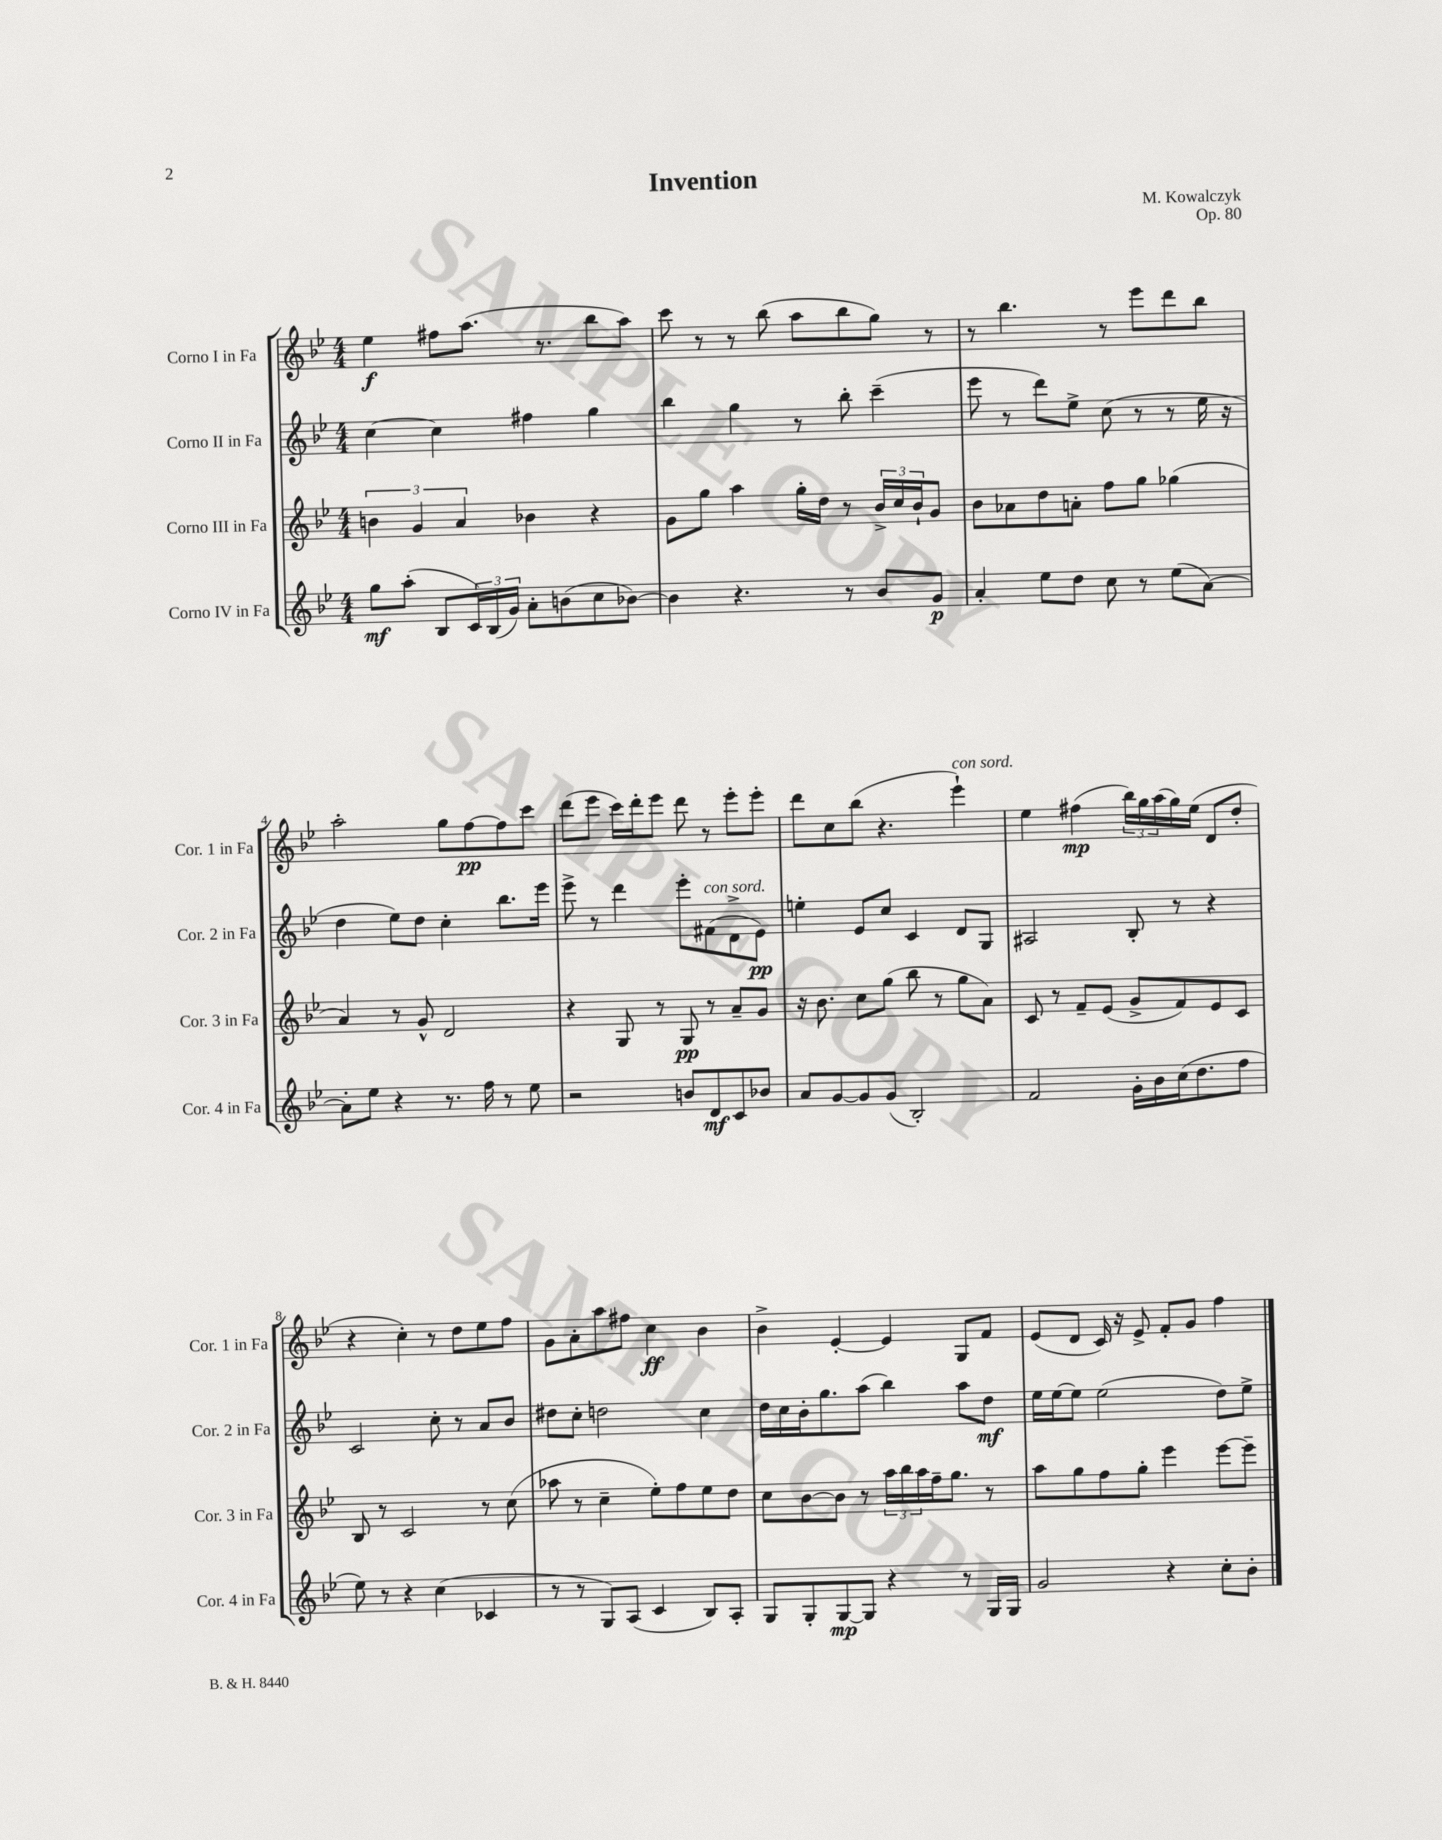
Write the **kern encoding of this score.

**kern	**kern	**kern	**kern
*staff4	*staff3	*staff2	*staff1
*clefG2	*clefG2	*clefG2	*clefG2
*k[b-e-]	*k[b-e-]	*k[b-e-]	*k[b-e-]
*M4/4	*M4/4	*M4/4	*M4/4
8gg	6b	[4cc	4ee-
(8aa'	.	.	.
.	6g	.	.
8B-	.	4cc]	8ff#
.	6a	.	.
24c)	.	.	(8.aa
(24B-	.	.	.
24g)	.	.	.
8a'	4b-	4ff#	.
.	.	.	8.r
(8b	.	.	.
8cc	4r	4gg	8bb-
[8b-)	.	.	8aa)
=	=	=	=
4b-]	8g	4bb-	8ccc
.	8gg	.	8r
4.r	4aa	4gg	8r
.	.	.	(8bb-
.	16gg'	8r	8aa
.	16dd	.	.
8r	8r	8bb-'	8bb-
8b-	24b-^	(4ccc~	8gg)
.	24cc	.	.
.	24b-`	.	.
8g	8g	.	8r
=	=	=	=
4a'	8b-	8eee-	8r
.	8a-	8r	4.bb-
8ee-	8dd	8ddd)	.
8dd	8a'	8ee-^	.
8cc	8ff	(8cc	8r
8r	8gg	8r	8eee-
(8ee-	(4gg-	8r	8ddd
[8a)	.	16ee-	8bb-
.	.	16r	.
=	=	=	=
8a']	4a)	4dd	2aa'
8ee-	.	.	.
4r	8r	8ee-)	.
.	8g^^	8dd	.
8.r	2d	4cc'	8gg
.	.	.	[8ff
16ff	.	.	.
8r	.	8.bb-	8ff]
8ee-	.	.	8ccc
.	.	16eee-	.
=	=	=	=
2r	4r	8eee-^	(8ddd
.	.	8r	8eee-
.	8G	4ddd	16ccc)
.	.	.	16ddd'
.	8r	.	8eee-
8b	8G	8eee-'	8ddd
8d	8r	(8f#	8r
8c	8a~	8d^	8eee-'
8b-	8g	8e-)	8eee-'
=	=	=	=
8a	16r	4ee'	8ddd
.	8.b-	.	.
[8g	.	.	8cc
8g]	8cc	8e-	(8bb-
(8g	(8gg	8cc	4.r
2B-')	8bb-	4c	.
.	8r	.	.
.	8gg	8d	4eee-`)
.	8a)	8G	.
=	=	=	=
2f	8c	2A#	4ee-
.	8r	.	.
.	8f~	.	(4ff#
.	(8e-	.	.
16g'	8g^	8B-'	24bb-)
.	.	.	24gg
16b-	.	.	.
.	.	.	(24aa
(16cc	8f)	8r	16gg)
8.dd	.	.	(16ee-
.	8e-	4r	8d
8ff	8c	.	8dd'
=	=	=	=
8ee-)	8B-	2c	4r
8r	8r	.	.
4r	2c	.	4cc')
(4cc	.	8cc'	8r
.	.	8r	8dd
4c-	8r	8a	8ee-
.	(8cc	8b-	8ff
=	=	=	=
8r	8aa-	8dd#	8g
8r	8r	8cc'	8a'
8G)	4cc~	2dd	8aa
(8A	.	.	8ff#
4c	8ee-')	.	4cc
.	8ff	.	.
8B-)	8ee-	4cc	4b-
8A'	8dd	.	.
=	=	=	=
8G	8cc	16dd	4b-^
.	.	16cc	.
8G'	[8b-	16b-'	.
.	.	8.gg	.
[8G	8b-]	.	[4e-'
8G]	8r	(8aa	.
4r	24aa	4bb-)	4e-]
.	24bb-	.	.
.	24aa	.	.
.	16ff~	.	.
.	8.gg	.	.
8r	.	8aa	8G
16G	8r	8dd	8f
16G	.	.	.
=	=	=	=
2g	8aa	16ee-	(8e-
.	.	[16ee-	.
.	8gg	8ee-]	8d
.	8ff	(2ee-	16c)
.	.	.	16r
.	8gg'	.	8e-^
4r	4eee-	.	8f'
.	.	.	8g
8cc'	[8eee-	8dd)	4ff
8b-'	8eee-~]	8ee-^	.
==	==	==	==
*-	*-	*-	*-
